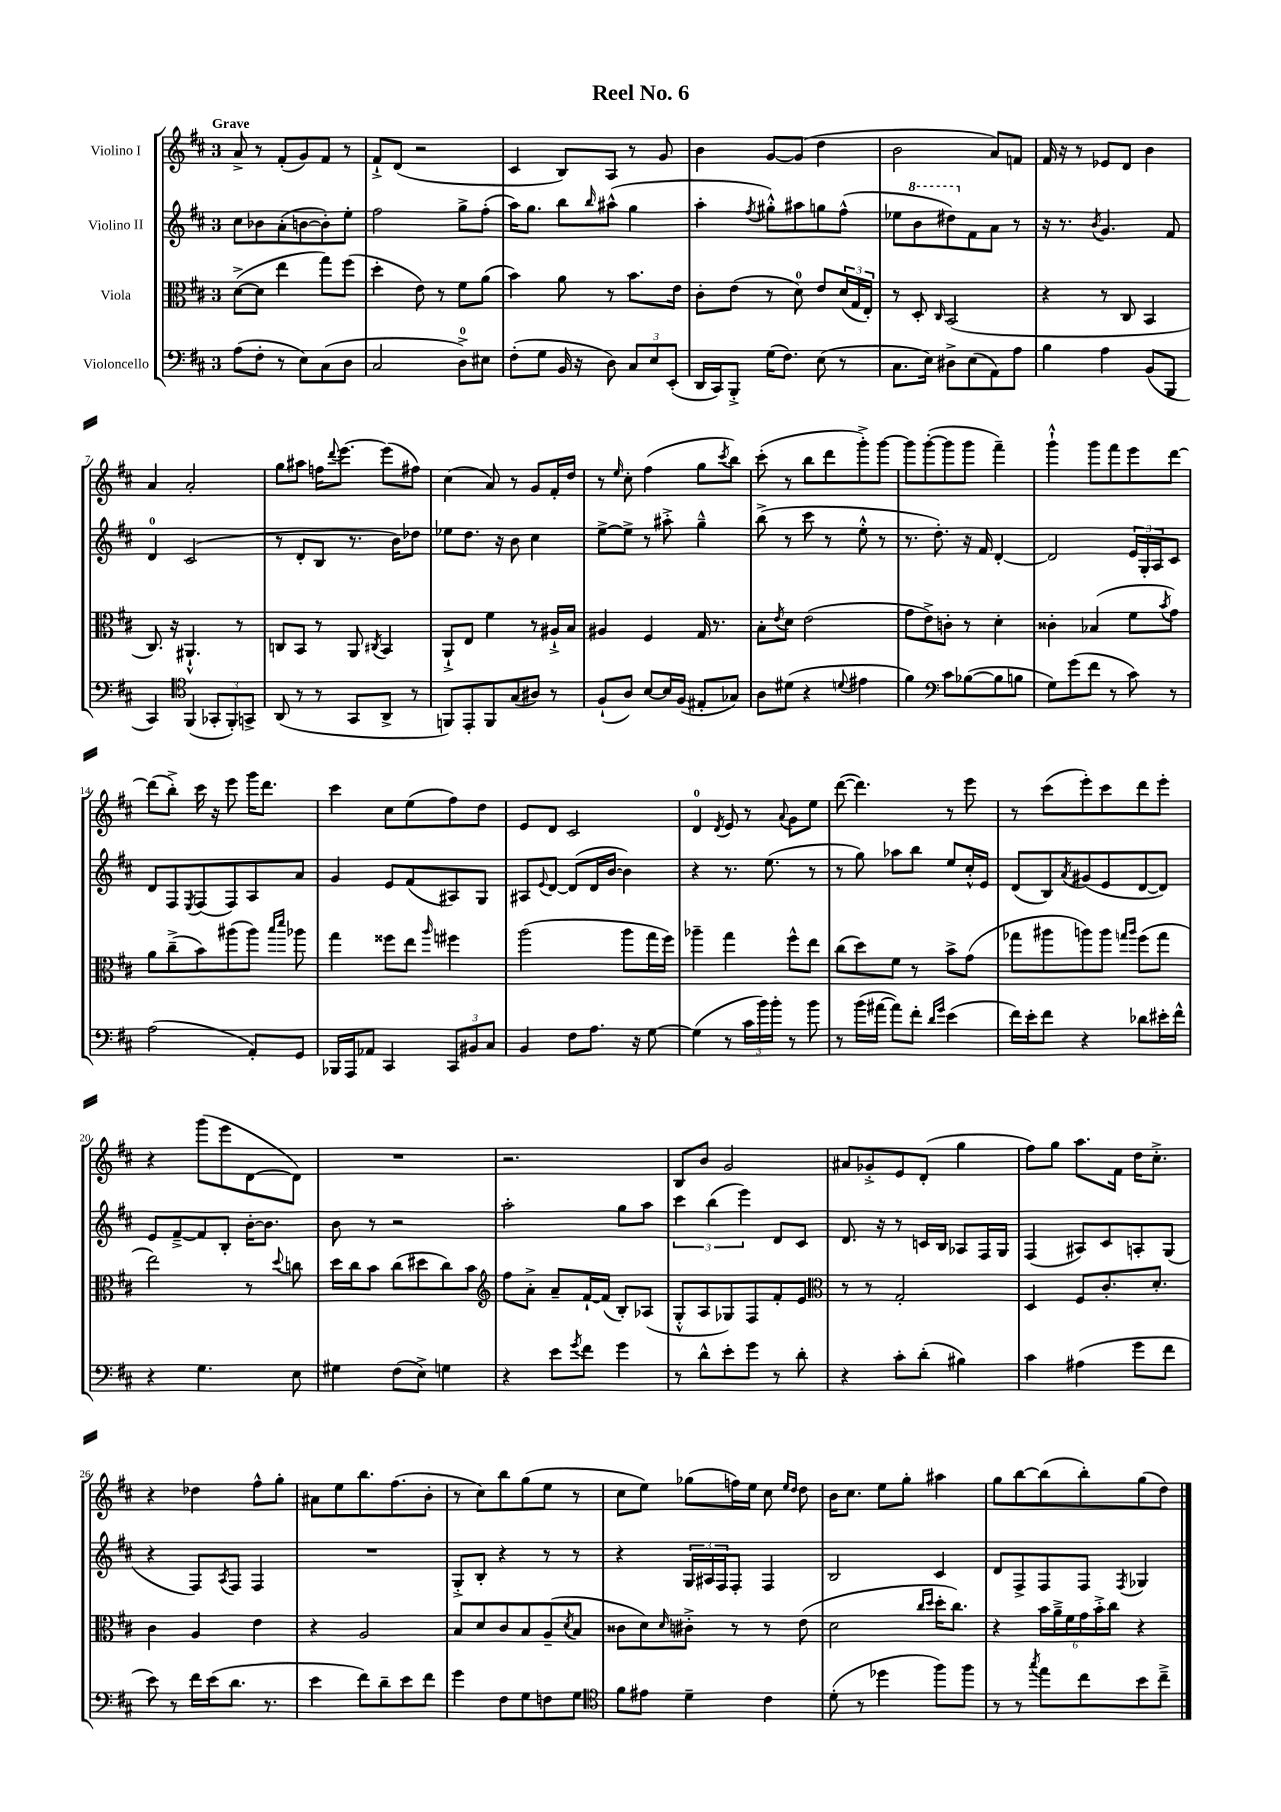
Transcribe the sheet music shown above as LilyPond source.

\header { title = "Reel No. 6" }
<<
\new StaffGroup <<
\new Staff = "s0" \with { instrumentName = "Violino I" } {
    \clef treble \key d \major \once \override Staff.TimeSignature.style = #'single-digit \time 3/4 \tempo "Grave"
    a'8-> r8 fis'8-.( g'8) fis'8 r8 |
    fis'8-!-> d'8( r2 |
    cis'4 b8) a8 r8 g'8 |
    b'4 g'8~ g'8( d''4 |
    b'2 a'8) f'8 |
    fis'16 r16 r8 ees'8 d'8 b'4 |
    a'4 a'2-. |
    g''8 ais''8 f''16 \appoggiatura { d'''8 } e'''8.~ e'''8( fis''8) |
    cis''4( a'8) r8 g'8 fis'16-. d''16 |
    r8 \grace { e''16 } cis''8-. fis''4( g''8 \acciaccatura { cis'''8 } b''8) |
    cis'''8-.( r8 b''8 d'''8 g'''8-.->) g'''8~ |
    g'''8 g'''8~-.( g'''8 g'''8 fis'''4--) |
    g'''4-!-^ g'''8 fis'''8 e'''8 d'''8~ |
    d'''8( b''8-.->) cis'''16 r16 e'''8 g'''16 d'''8. |
    cis'''4 cis''8 e''8( fis''8) d''8 |
    e'8 d'8 cis'2 |
    d'4-0 \acciaccatura { d'8 } e'8 r8 \appoggiatura { a'8 } g'8 e''8 |
    d'''8~( d'''4.) r8 e'''8 |
    r8 cis'''8( e'''8-.) cis'''8 d'''8 e'''8-. |
    r4 g'''8( e'''8 d'8~ d'8) |
    R2. |
    r2. |
    b8 b'8 g'2 |
    ais'8 ges'8-.-> e'8 d'8-.( g''4 |
    fis''8) g''8 a''8. fis'16 d''16 cis''8.-.-> |
    r4 des''4 fis''8-^ g''8-. |
    ais'8 e''8 b''8. fis''8.( b'8-. |
    r8 cis''8) b''8 g''8( e''8 r8 |
    cis''8 e''8) ges''8( f''16) e''16 cis''8 \grace { e''16 d''16 } d''8 |
    b'16 cis''8. e''8 g''8-. ais''4 |
    g''8 b''8~ b''8( b''8-.) g''8( d''8) \bar "|." |
}
\new Staff = "s1" \with { instrumentName = "Violino II" } {
    \clef treble \key d \major \once \override Staff.TimeSignature.style = #'single-digit \time 3/4
    cis''8 bes'8 a'8-.( b'8~ b'8-.) e''8-. |
    fis''2 g''8-> fis''8-.( |
    a''16) g''8. b''8 \grace { b''16 } ais''8-^( g''4 |
    a''4-. \acciaccatura { fis''8 } gis''8-.-^) ais''8 g''8 fis''8-^( |
    ees''8 \ottava #1 b''8 dis'''8) \ottava #0 fis'8 a'8 r8 |
    r16 r8. \acciaccatura { b'8 } g'4. fis'8 |
    d'4-0 cis'2( |
    r8 d'8-. b8 r8. b'16) des''8 |
    ees''8 d''8. r16 b'8 cis''4 |
    e''8~-> e''8-> r8 ais''8-.-> g''4---^ |
    b''8->( r8 cis'''8 r8 e''8-.-^ r8 |
    r8. d''8.-.) r16 fis'16 d'4~-. |
    d'2 \tuplet 3/2 { e'16 g16-. a16 } cis'8 |
    d'8 fis8 \acciaccatura { e8 } fis8( fis8) a8 a'8 |
    g'4 e'8 fis'8( ais8) g8 |
    ais8 \appoggiatura { e'8 } d'8~ d'8( d'16 b'16~ b'4) |
    r4 r8. e''8.( r8 |
    r8 g''8) aes''8 b''8 e''8 cis''16-.-^ e'16 |
    d'8( b8) \acciaccatura { a'8 } gis'8( e'8 d'8~ d'8) |
    e'8 fis'8~---> fis'8 b8-. b'16~-. b'8. |
    b'8 r8 r2 |
    a''2-. g''8 a''8 |
    \tuplet 3/2 { cis'''4 b''4( e'''4) } d'8 cis'8 |
    d'8. r16 r8 c'16 b16 aes8 fis16 g16 |
    fis4( ais8) cis'8 a8-. g8( |
    r4 fis8) \acciaccatura { a8 } fis8 fis4 |
    R2. |
    g8-.-> b8-. r4 r8 r8 |
    r4 \tuplet 3/2 { g16 ais16 fis16 } fis8-. fis4 |
    b2 cis'4 |
    d'8 fis8-> fis8 fis8 \acciaccatura { fis8 } ges4 \bar "|." |
}
\new Staff = "s2" \with { instrumentName = "Viola" } {
    \clef alto \key d \major \once \override Staff.TimeSignature.style = #'single-digit \time 3/4
    d'8~->( d'8 e''4 g''8) fis''8( |
    d''4-. e'8) r8 fis'8 a'8( |
    b'4) a'8 r8 b'8. e'16 |
    cis'8-. e'8( r8 d'8-0) e'8 \tuplet 3/2 { d'16( g16 e16-.) } |
    r8 d8-. \grace { cis16 } b,2( |
    r4 r8 cis8 b,4 |
    cis8.) r16 ais,4.-!-^ r8 |
    c8 b,8 r8 a,8 \acciaccatura { cis8 } b,4 |
    a,8-!-> e8 fis'4 r8 ais16-!-> b16 |
    ais4 fis4 g16 r8. |
    b8-. \acciaccatura { e'8 } d'8 e'2( |
    g'8 e'8->) c'8-. r8 d'4-. |
    cisis'4-. bes4( fis'8 \acciaccatura { b'8 } g'8) |
    a'8 cis''8--->( b'8) ais''8( ais''8) \grace { b''16 d'''16 } aes''8 |
    g''4 fisis''8 e''8 \grace { a''16 } fis''4 |
    a''2( a''8 g''16 fis''16) |
    aes''4-- g''4 fis''8-^ e''8 |
    cis''8( d''8) fis'8 r8 b'8-> g'8( |
    ges''8 ais''8 a''8) a''8 \grace { g''16 a''16 } fis''8( g''8 |
    e''2) r8 \appoggiatura { d''8 } c''8 |
    d''16 cis''16 b'8 cis''8( dis''8 cis''8) b'8 |
    \clef treble fis''8 a'8-.-> a'8-- fis'16~-! fis'16( b8-.) aes8( |
    g8-.-^ a8 ges8) fis8 fis'8-. e'8 |
    \clef alto r8 r8 g2-. |
    d4 fis8 cis'8.-. d'8.-. |
    cis'4 a4 e'4 |
    r4 a2 |
    b8 d'8 cis'8 b8 a8--( \acciaccatura { d'8 } b8 |
    cisis'8 d'8) \grace { d'16 } cis'8-.-> r8 r8 e'8( |
    d'2 \grace { cis''16 d''16 } d''16-. cis''8.) |
    r4 \tuplet 6/4 { b'16 a'16---> fis'16 g'16 b'16-.-> cis''16 } r4 \bar "|." |
}
\new Staff = "s3" \with { instrumentName = "Violoncello" } {
    \clef bass \key d \major \once \override Staff.TimeSignature.style = #'single-digit \time 3/4
    a8( fis8-. r8 e8) cis8( d8 |
    cis2 d8-0->) eis8 |
    fis8-.( g8 b,16 r16 d8) \tuplet 3/2 { cis8 e8 e,8-.( } |
    d,16 cis,16) b,,8-.-> g16( fis8.) e8( r8 |
    cis8. e16) dis8-> e8( a,8) a8 |
    b4 a4 b,8( b,,8 |
    cis,4) \clef tenor fis,4( \tuplet 3/2 { ges,8-. fis,8-.) g,8-> } |
    a,8( r8 r8 g,8 a,8-> r8 |
    f,8) e,8-. f,8 g8( ais8) r8 |
    fis8-!( a8) b8~ b16 fis16( eis8-. ges8) |
    a8 dis'8( r4 \appoggiatura { d'8 } eis'4 |
    fis'4) \clef bass cis'8 bes8~( bes8 b8 |
    g8) g'8( fis'8 r8 cis'8) r8 |
    a2( a,8-.) g,8 |
    bes,,16 a,,16 aes,8 cis,4 \tuplet 3/2 { cis,8 bis,8 cis8 } |
    b,4 fis8 a8. r16 g8~ |
    g4( r8 \tuplet 3/2 { cis'16 b'16) b'16-. } r8 b'8 |
    r8 b'16( ais'16~ ais'8) fis'8-. \grace { d'16 g'16 } e'4( |
    fis'16) e'16-. fis'8 r4 des'8 eis'16-. fis'16-^ |
    r4 g4. e8 |
    gis4 fis8( e8->) g4 |
    r4 e'8 \acciaccatura { g'8 } fis'8 g'4 |
    r8 d'8-^ e'8-. g'8 r8 d'8-. |
    r4 cis'8-. d'8-.( bis4) |
    cis'4 ais4( g'8 fis'8 |
    e'8) r8 fis'16 e'16( d'8. r8. |
    e'4 fis'8) d'8-- e'8 fis'8 |
    g'4 fis8 g8 f8 g8 |
    \clef tenor fis'8 eis'8 d'4-- cis'4 |
    d'8-.( r8 des''4 fis''8) fis''8 |
    r8 r8 \acciaccatura { g''8 } e''8 cis''8 b'8 cis''8---> \bar "|." |
}
>>
>>
